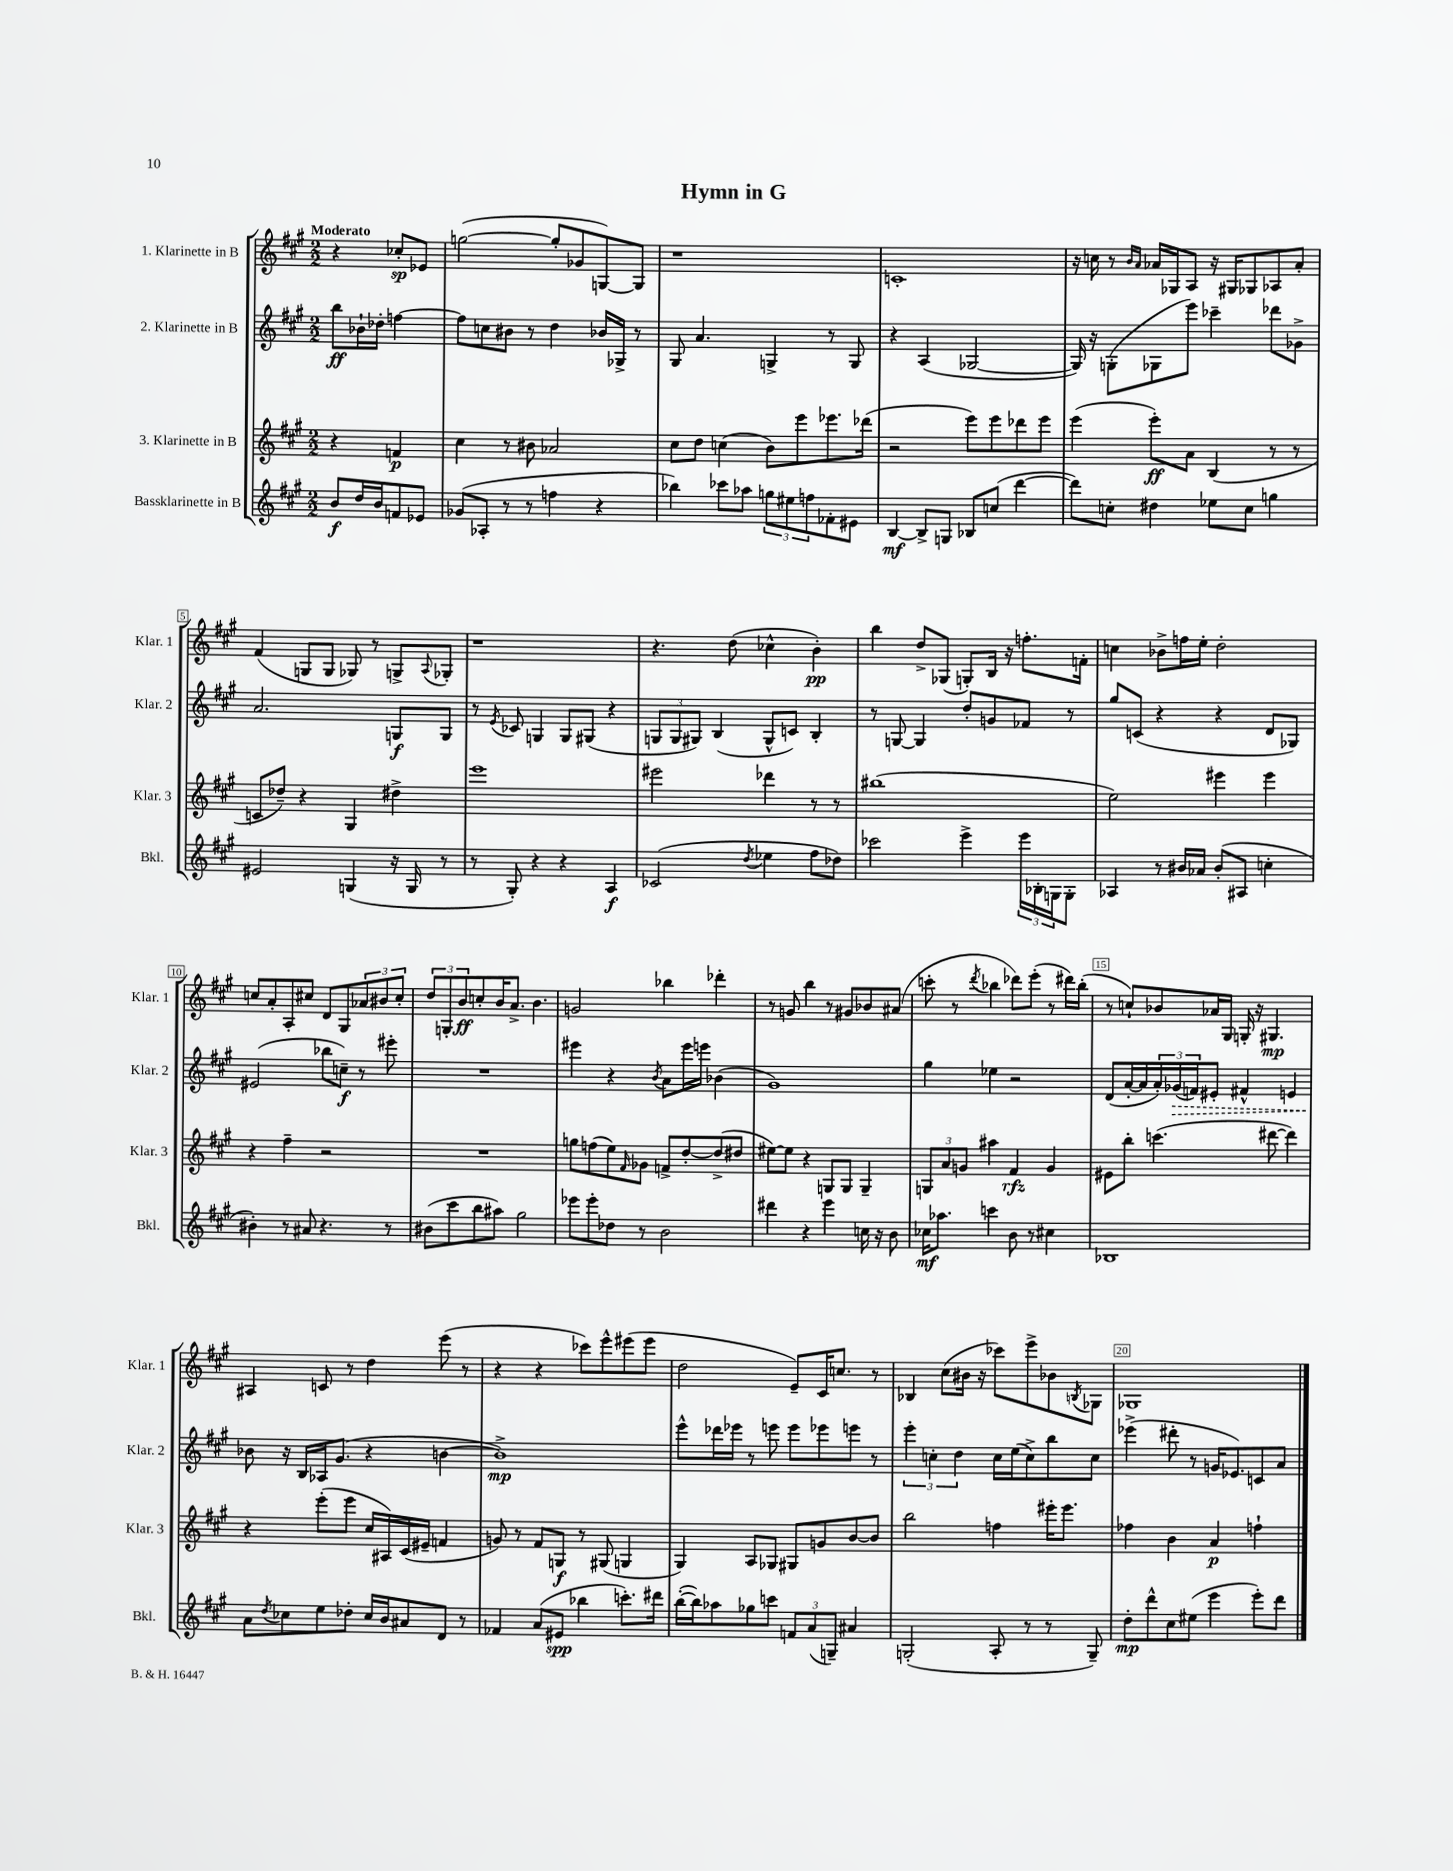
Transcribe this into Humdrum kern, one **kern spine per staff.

**kern	**kern	**kern	**kern
*staff4	*staff3	*staff2	*staff1
*clefG2	*clefG2	*clefG2	*clefG2
*k[f#c#g#]	*k[f#c#g#]	*k[f#c#g#]	*k[f#c#g#]
*M2/2	*M2/2	*M2/2	*M2/2
8b	4r	8bb	4r
16dd	.	16b-`	.
16b	.	16dd-'	.
8f	4f	[4ff	8cc-'
8e-	.	.	8e-
=	=	=	=
(8g-	4cc#	8ff]	([2gg
8A-'	.	8cc	.
8r	8r	8b#	.
8r	8b#	8r	.
4ff	2a-	4dd	8gg']
.	.	.	8g-
4r	.	16b-	[8G)
.	.	16G-^	.
.	.	8r	8G]
=	=	=	=
4bb-)	8cc#	8G#	1r
.	8dd	4.a	.
8ccc-	(4cc	.	.
8aa-	.	.	.
12gg	8b)	4G^	.
12ee#	.	.	.
.	8eee	.	.
12ff	.	.	.
8f-'	8.eee-	8r	.
8e#	.	8G	.
.	(16ddd-	.	.
=	=	=	=
[4B	2r	4r	1c'
8B^]	.	(4A	.
8G	.	.	.
8B-	8eee)	[2G-	.
(8cc	8eee	.	.
[4ddd	8ddd-	.	.
.	8eee	.	.
=	=	=	=
8ddd])	(4eee	16G-])	16r
.	.	16r	16cc
8cc'	.	(8G'	8r
.	.	.	16qqb
.	.	.	16qqa
4dd#	8eee')	8G-	16a-
.	.	.	16G-
.	8a	8eee)	8A
8ee-	(4B	4ccc-~	16r
.	.	.	16G#
8cc	.	.	8G-
4gg	8r	8ddd-	8A-
.	8r	8g-^	8a-'
=	=	=	=
2e#	8c	2.a	(4f#
.	8dd-~)	.	.
.	4r	.	8G
.	.	.	8G
(4G	4G#	.	8G-)
.	.	.	8r
16r	4dd#^	8G	8G^
16G	.	.	.
.	.	.	8qqA
8r	.	8G	8G-'
=	=	=	=
8r	1eee	8r	1r
.	.	8qe	.
8G#')	.	8c-	.
4r	.	4G	.
4r	.	8G	.
.	.	(8G#	.
4A	.	4r	.
=	=	=	=
(2c-	2eee#	12G	4.r
.	.	12G	.
.	.	12G#)	.
.	.	(4B	.
.	.	.	(8dd
8qdd	.	.	.
4ee-	4ddd-	8G#^^	4cc-^^
.	.	8c)	.
8ff#	8r	4B'	4b')
8dd-)	8r	.	.
=	=	=	=
2ccc-	(1bb#	8r	4bb
.	.	[8G	.
.	.	4G]	8dd^
.	.	.	(8G-
4eee^	.	8dd'	8G')
.	.	8g	16B
.	.	.	16r
24eee	.	8f-	8.ff'
24B-'	.	.	.
24G	.	.	.
8G'	.	8r	.
.	.	.	16f'
=	=	=	=
4A-	2ee)	8gg#	4cc
.	.	(8c	.
8r	.	4r	8b-^
16b#	.	.	16ff
16a-	.	.	16ee'
(8b#'	4eee#	4r	2dd'
8A#	.	.	.
4cc'	4eee#	8d	.
.	.	8G-)	.
=	=	=	=
4b#')	4r	(2e#	8cc
.	.	.	8a'
8r	4ff#~	.	8A'
8a#	.	.	8cc#
4.r	2r	8bb-	8d
.	.	8cc~)	8G#
.	.	8r	12a-
.	.	.	12b#
8r	.	8eee#'	.
.	.	.	12cc#'
=	=	=	=
(8b#	1r	1r	12dd
.	.	.	12G'
8ccc#	.	.	.
.	.	.	12b
8bb	.	.	8cc'
8aa#)	.	.	16b
.	.	.	8.a^
2gg#	.	.	.
.	.	.	4.b
=	=	=	=
8eee-	8gg	4eee#	2g
8eee-'	(8ff	.	.
8dd-	8ee)	4r	.
.	16qqf#	.	.
8r	8g-	.	.
.	.	8qb	.
2b	8f^	8a	4bb-
.	[8dd'	16eee#	.
.	.	16eee	.
.	(8dd^]	(4b-	4ddd-'
.	8dd#	.	.
=	=	=	=
4ddd#	[8ee#)	1g#)	8r
.	8ee#]	.	8g
4r	4r	.	4bb
4eee	8G	.	8r
.	8G	.	8g#
16cc	4G~	.	8b-
16r	.	.	.
8b	.	.	(8a#
=	=	=	=
16cc-	12G	4gg#	8ccc'
8.aa-	.	.	.
.	12a	.	.
.	.	.	8r
.	12g	.	.
.	.	.	8qddd
4ccc	4aa#	4ee-	4bb-
8b	4f#	2r	8ddd-)
8r	.	.	(8eee'
4cc#	4g	.	8r
.	.	.	16ddd#)
.	.	.	(16bb-'
=	=	=	=
1B-	8e#	(8d	8r
.	8bb'	[16a'	8cc`)
.	.	16a]	.
.	(4.ccc	24a')	8b-
.	.	(24g-	.
.	.	24f)	.
.	.	8e#'	16a-
.	.	.	16G#
.	.	4f#^^	16G'
.	.	.	16r
.	[8ddd#	.	4.G#
.	4ddd#])	4e	.
=	=	=	=
8a	4r	8b-	4A#
8qdd	.	.	.
8cc-	.	16r	.
.	.	16B	.
8ee	(8eee'	16A-	8c
.	.	(8.g#	.
8dd-'	8eee	.	8r
16cc-	16cc#	4r	4dd
16b	16A#)	.	.
8a#	(16c#	.	.
.	16e#~	.	.
8d	4f	[4b	(8eee
8r	.	.	8r
=	=	=	=
4f-	8g)	1b^])	4r
.	8r	.	.
(8a	8f#	.	4r
8e#	8G	.	.
4bb-	8r	.	8ccc-)
.	(8G#	.	8eee^^
8.ccc')	4G	.	(8eee#
.	.	.	8eee#
16ddd#	.	.	.
=	=	=	=
([16bb'	4G#)	8eee^^	2dd
16bb])	.	.	.
8aa-	.	16ddd-	.
.	.	16eee-	.
8gg-	8A	8r	.
8ccc	8G-	8eee	.
12f	8G#	8eee	8e~)
(12a	.	.	.
.	8g	8eee-	16c#
12G~)	.	.	.
.	.	.	8.cc
4a#	[8b	8eee	.
.	8b]	8r	8r
=	=	=	=
(2G'	2bb	6eee'	4B-
.	.	6cc'	.
.	.	.	(8cc#
.	.	6dd	.
.	.	.	16b#
.	.	.	16r
8A'	4ff	16cc	8ccc-)
.	.	(16ee	.
8r	.	8cc^)	8eee^
8r	16eee#'	8bb	8b-
.	8.eee#	.	.
.	.	.	8qB
8G~)	.	8cc	8G-
=	=	=	=
8dd'	4ff-	(4eee-^	1G-
8ddd^^	.	.	.
8cc#	4b	8ddd#'	.
(8ee#	.	8r	.
4eee	4a	16g	.
.	.	8.e-)	.
8eee')	4ff`	8c	.
8ddd	.	8a	.
==	==	==	==
*-	*-	*-	*-
